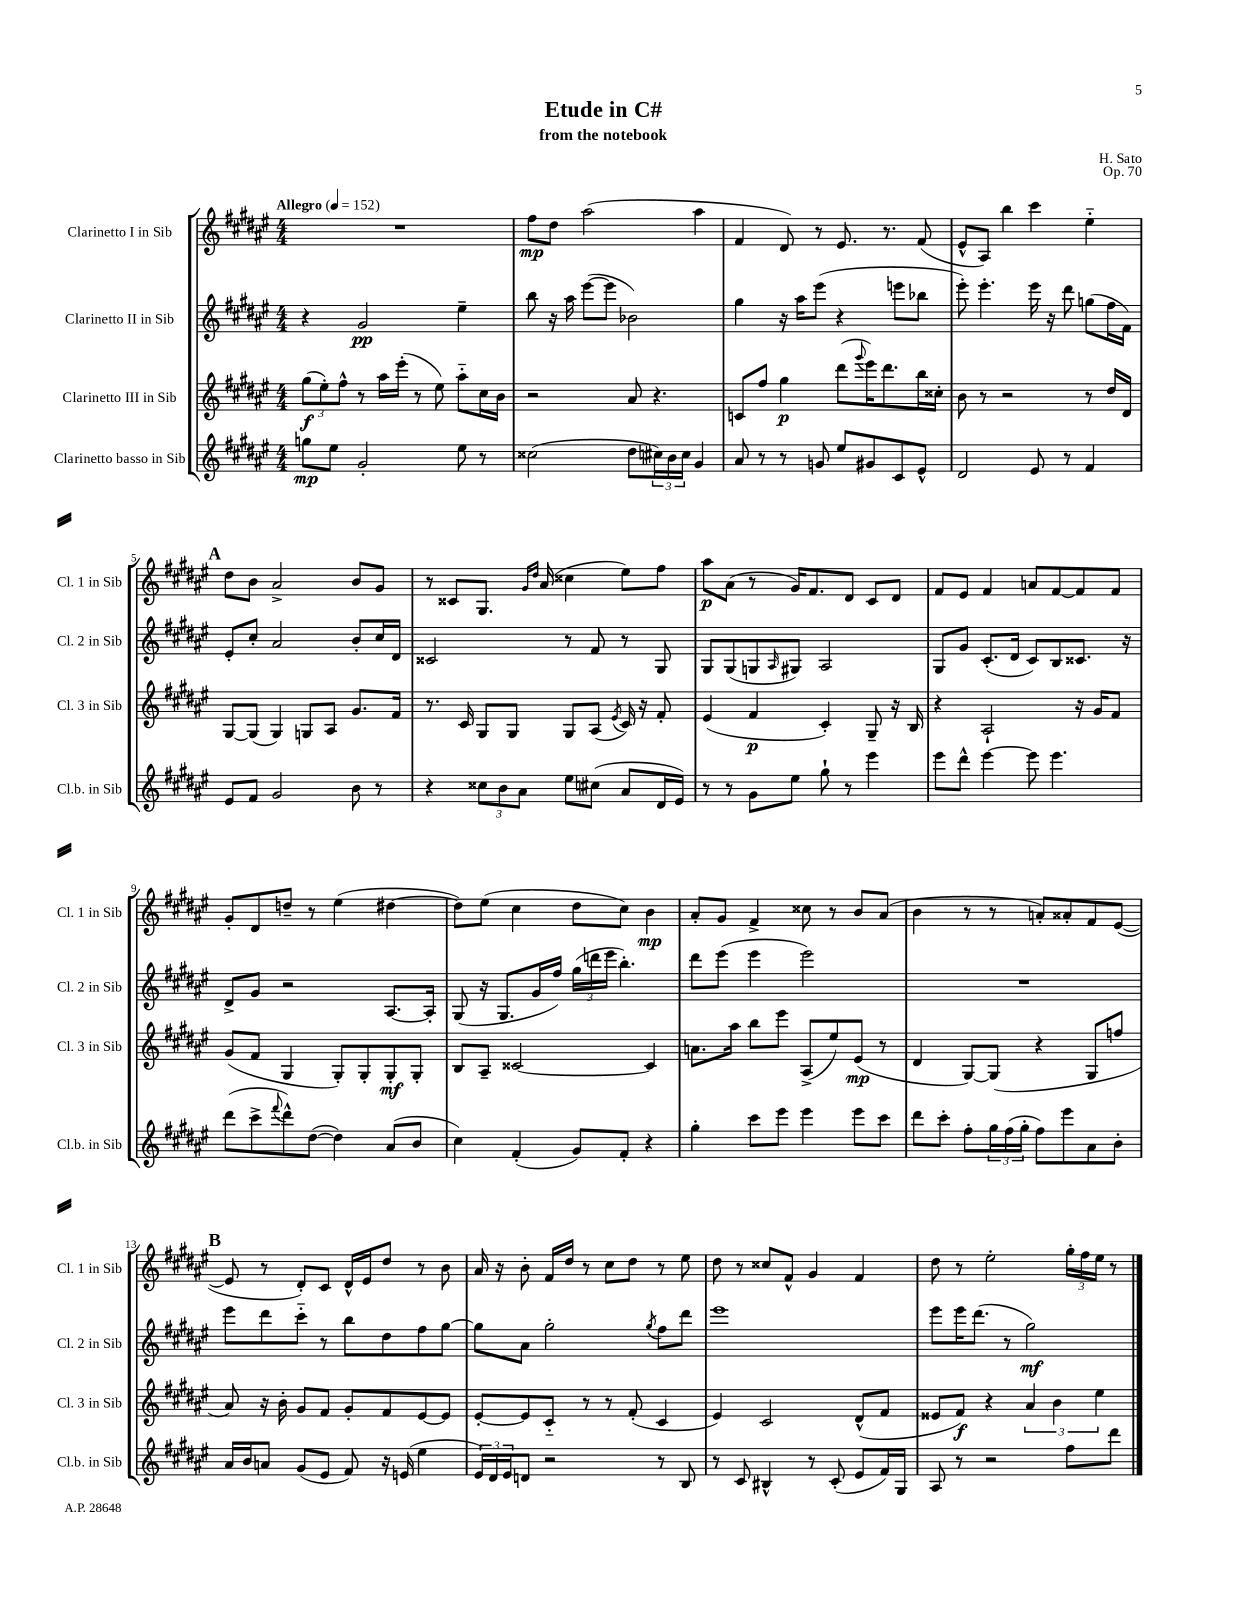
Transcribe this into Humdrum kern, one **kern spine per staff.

**kern	**dynam	**kern	**dynam	**kern	**dynam	**kern	**dynam
*part4	*part4	*part3	*part3	*part2	*part2	*part1	*part1
*staff4	*staff4	*staff3	*staff3	*staff2	*staff2	*staff1	*staff1
*I"Clarinetto basso in Sib	*	*I"Clarinetto III in Sib	*	*I"Clarinetto II in Sib	*	*I"Clarinetto I in Sib	*
*I'Cl.b. in Sib	*	*I'Cl. 3 in Sib	*	*I'Cl. 2 in Sib	*	*I'Cl. 1 in Sib	*
*clefG2	*	*clefG2	*	*clefG2	*	*clefG2	*
*k[f#c#g#d#a#e#]	*	*k[f#c#g#d#a#e#]	*	*k[f#c#g#d#a#e#]	*	*k[f#c#g#d#a#e#]	*
*M4/4	*	*M4/4	*	*M4/4	*	*M4/4	*
*MM152	*	*MM152	*	*MM152	*	*MM152	*
=1	=1	=1	=1	=1	=1	=1	=1
!	!	!	!	!	!	!LO:TX:a:B:t=Allegro	!
8ggn\L	mp	(12gg#\L	f	4r	.	1r	.
.	.	12ee#'\)	.	.	.	.	.
8ee#\J	.	.	.	.	.	.	.
.	.	12ff#^^\J	.	.	.	.	.
2g#'/	.	8r	.	2g#/	pp	.	.
.	.	16aa#\LL	.	.	.	.	.
.	.	(16eee#'\JJ	.	.	.	.	.
.	.	8r	.	.	.	.	.
.	.	8ee#\)	.	.	.	.	.
8ee#\	.	8aa#\L	.	4ee#~\	.	.	.
8r	.	16cc#\L	.	.	.	.	.
.	.	16b\JJ	.	.	.	.	.
=2	=2	=2	=2	=2	=2	=2	=2
(2cc##X\	.	2r	.	8bb\	.	8ff#\L	mp
.	.	.	.	16r	.	8dd#\J	.
.	.	.	.	16aa#\	.	.	.
.	.	.	.	([8eee#\L	.	(2aa#\	.
.	.	.	.	8eee#\J]	.	.	.
8dd#\L	.	8a#/	.	2b-X\)	.	.	.
24cc#X\L)	.	4.r	.	.	.	.	.
24b\	.	.	.	.	.	.	.
24cc#\JJ	.	.	.	.	.	.	.
4g#/	.	.	.	.	.	4aa#\	.
=3	=3	=3	=3	=3	=3	=3	=3
8a#/	.	8cn/L	.	4gg#\	.	4f#/	.
8r	.	8ff#/J	.	.	.	.	.
8r	.	4gg#\	p	16r	.	8d#/)	.
.	.	.	.	16aa#\KL	.	.	.
8gn/	.	.	.	(8eee#\J	.	8r	.
8ee#/L	.	(8ddd#\L	.	4r	.	8.e#/	.
.	.	8qqggg#/	.	.	.	.	.
8g#X/	.	16eee#\K)	.	.	.	.	.
.	.	8.ddd#\	.	.	.	8.r	.
8c#/	.	.	.	8eeen\L	.	.	.
8e#^^/J	.	16bb\L	.	8bb-X\J	.	(8f#/	.
.	.	16cc##X'\JJ	.	.	.	.	.
=4	=4	=4	=4	=4	=4	=4	=4
2d#/	.	8b\	.	8eee#'\)	.	8e#^^/L	.
.	.	8r	.	4.eee#'\	.	8A#/J)	.
.	.	2r	.	.	.	4bb\	.
8e#/	.	.	.	16eee#\	.	4ccc#\	.
.	.	.	.	16r	.	.	.
8r	.	.	.	8ddd#\	.	.	.
4f#/	.	8r	.	(8ggn\L	.	4ee#\	.
.	.	16dd#/LL	.	16ff#\L	.	.	.
.	.	16d#/JJ	.	16f#\JJ)	.	.	.
!!LO:LB:g=z
!!LO:REH:place=s1:t=A
=5	=5	=5	=5	=5	=5	=5	=5
8e#/L	.	[8G#/L	.	8e#'/L	.	8dd#\L	.
8f#/J	.	(8G#/J]	.	8cc#'/J	.	8b\J	.
2g#/	.	4G#/)	.	2a#/	.	2a#^/	.
.	.	8Gn/L	.	.	.	.	.
.	.	8A#/J	.	.	.	.	.
8b\	.	8.g#/L	.	8b'/L	.	8b/L	.
8r	.	.	.	16cc#/L	.	8g#/J	.
.	.	16f#/Jk	.	16d#/JJ	.	.	.
=6	=6	=6	=6	=6	=6	=6	=6
4r	.	8.r	.	2c##X/	.	8r	.
.	.	.	.	.	.	8c##X/L	.
.	.	16c#/	.	.	.	.	.
12cc##X\L	.	8G#/L	.	.	.	8.G#/J	.
12b\	.	.	.	.	.	.	.
.	.	8G#/J	.	.	.	.	.
12a#\J	.	.	.	.	.	.	.
.	.	.	.	.	.	16qqg#/LL	.
.	.	.	.	.	.	16qqdd#/JJ	.
.	.	.	.	.	.	(16a#/	.
8ee#\L	.	8G#/L	.	8r	.	4cc##X\	.
(8cc#X\J	.	(8A#/J	.	8f#/	.	.	.
.	.	8qe#/	.	.	.	.	.
8a#/L	.	16c#/)	.	8r	.	8ee#\L)	.
.	.	16r	.	.	.	.	.
16d#/L	.	8f#'/	.	8G#/	.	8ff#\J	.
16e#/JJ)	.	.	.	.	.	.	.
=7	=7	=7	=7	=7	=7	=7	=7
8r	.	(4e#/	.	8G#/L	.	8aa#\L	p
8r	.	.	.	(8G#/	.	(8a#\J	.
8g#\L	.	4f#/	p	8Gn/	.	8r	.
.	.	.	.	16qqA#/	.	.	.
8ee#\J	.	.	.	8G#X/J)	.	16g#/KL)	.
.	.	.	.	.	.	8.f#/	.
8gg#`\	.	4c#'/)	.	2A#/	.	.	.
8r	.	.	.	.	.	8d#/J	.
4eee#\	.	8G#~/	.	.	.	8c#/L	.
.	.	16r	.	.	.	8d#/J	.
.	.	16B/	.	.	.	.	.
=8	=8	=8	=8	=8	=8	=8	=8
8eee#\L	.	4r	.	8G#/L	.	8f#/L	.
8ddd#^^\J	.	.	.	8g#/J	.	8e#/J	.
[4eee#\	.	2A#`/	.	(8.c#'/L	.	4f#/	.
.	.	.	.	16d#/Jk	.	.	.
8eee#\]	.	.	.	8c#/L)	.	8an/L	.
4.eee#\	.	.	.	8B/	.	[8f#/	.
.	.	16r	.	8.c##X/J	.	8f#/]	.
.	.	16g#/KL	.	.	.	.	.
.	.	8f#/J	.	.	.	8f#/J	.
.	.	.	.	16r	.	.	.
!!LO:LB:g=z
=9	=9	=9	=9	=9	=9	=9	=9
(8ddd#\L	.	(8g#/L	.	8d#^/L	.	8g#'/L	.
8ccc#^\	.	8f#/J	.	8g#/J	.	8d#/	.
8qqfff#/	.	.	.	.	.	.	.
8ddd#^^\)	.	4G#/	.	2r	.	8ddn~/J	.
([8dd#\J	.	.	.	.	.	8r	.
4dd#\])	.	8G#'/L)	.	.	.	(4ee#\	.
.	.	8G#'/	.	.	.	.	.
(8a#/L	.	8G#'/	mf	[8.A#/L	.	[4dd#X\	.
8b/J	.	8G#'/J	.	.	.	.	.
.	.	.	.	16A#'/Jk]	.	.	.
=10	=10	=10	=10	=10	=10	=10	=10
4cc#\)	.	8B/L	.	(8G#/	.	8dd#\L])	.
.	.	8A#~/J	.	16r	.	(8ee#\J	.
.	.	.	.	8.G#/L	.	.	.
(4f#'/	.	[2c##X/	.	.	.	4cc#\	.
.	.	.	.	16g#/L	.	.	.
.	.	.	.	16ff#/JJ)	.	.	.
8g#/L)	.	.	.	(24gg#\LL	.	8dd#\L	.
.	.	.	.	24dddn\	.	.	.
.	.	.	.	24eee#\JJ	.	.	.
8f#'/J	.	.	.	4.bb'\)	.	8cc#\J)	.
4r	.	4c##/]	.	.	.	4b\	mp
=11	=11	=11	=11	=11	=11	=11	=11
4gg#'\	.	8.an\L	.	8ddd#\L	.	8a#'/L	.
.	.	.	.	(8eee#\J	.	8g#/J	.
.	.	16aa#\Jk	.	.	.	.	.
8ccc#\L	.	8bb\L	.	4eee#\	.	4f#^/	.
8eee#\J	.	8eee#\J	.	.	.	.	.
4eee#\	.	(8A#^/L	.	2eee#\)	.	8cc##X\	.
.	.	8ee#/)	.	.	.	8r	.
8eee#\L	.	(8e#/J	mp	.	.	8b/L	.
8ccc#\J	.	8r	.	.	.	(8a#/J	.
=12	=12	=12	=12	=12	=12	=12	=12
8ddd#\L	.	4d#/	.	1r	.	4b\	.
8ccc#'\J	.	.	.	.	.	.	.
8ff#'\L	.	[8G#/L)	.	.	.	8r	.
24gg#\L	.	(8G#/J]	.	.	.	8r	.
(24ff#\	.	.	.	.	.	.	.
24gg#'\JJ	.	.	.	.	.	.	.
8ff#\L)	.	4r	.	.	.	8an'/L)	.
8eee#\	.	.	.	.	.	8a##X'/	.
8a#\	.	8G#/L	.	.	.	8f#/	.
8b'\J	.	8ffn/J	.	.	.	([8e#/J	.
!!LO:LB:g=z
!!LO:REH:place=s1:t=B
=13	=13	=13	=13	=13	=13	=13	=13
16a#/LL	.	8a#/)	.	8eee#\L	.	8e#/]	.
16b/J	.	.	.	.	.	.	.
8an/J	.	16r	.	8ddd#\	.	8r	.
.	.	16b'\	.	.	.	.	.
(8g#/L	.	8g#/L	.	8ccc#\J	.	8d#'/L)	.
8e#/J	.	8f#/J	.	8r	.	8c#/J	.
8f#/)	.	8g#'/L	.	8bb\L	.	16d#^^/LL	.
.	.	.	.	.	.	16e#/J	.
16r	.	8f#/	.	8dd#\	.	8dd#/J	.
(16en/	.	.	.	.	.	.	.
4ee#\	.	[8e#/	.	8ff#\	.	8r	.
.	.	8e#/J]	.	[8gg#\J	.	8b\	.
=14	=14	=14	=14	=14	=14	=14	=14
24e#/LL)	.	[8e#'/L	.	8gg#\L]	.	16a#/	.
24d#/	.	.	.	.	.	.	.
.	.	.	.	.	.	16r	.
24e#/J	.	.	.	.	.	.	.
8dn/J	.	8e#/]	.	8a#\J	.	8b'\	.
2r	.	8c#/J	.	2gg#'\	.	16f#/LL	.
.	.	.	.	.	.	16dd#/JJ	.
.	.	8r	.	.	.	8r	.
.	.	8r	.	.	.	8cc#\L	.
.	.	(8f#'/	.	.	.	8dd#\J	.
.	.	.	.	8qgg#/	.	.	.
8r	.	4c#/	.	8ff#\L	.	8r	.
8B/	.	.	.	8ddd#\J	.	8ee#\	.
=15	=15	=15	=15	=15	=15	=15	=15
8r	.	4e#/)	.	1eee#	.	8dd#\	.
8c#/	.	.	.	.	.	8r	.
4B#X^^/	.	2c#/	.	.	.	8cc##X/L	.
.	.	.	.	.	.	8f#^^/J	.
8r	.	.	.	.	.	4g#/	.
(8c#'/	.	.	.	.	.	.	.
8e#/L	.	(8d#^^/L	.	.	.	4f#/	.
16f#/L)	.	8f#/J	.	.	.	.	.
16G#/JJ	.	.	.	.	.	.	.
=16	=16	=16	=16	=16	=16	=16	=16
8A#/	.	8e##X/L	.	8eee#\L	.	8dd#\	.
8r	.	8f#/J)	f	16eee#\K	.	8r	.
.	.	.	.	(8.ddd#\J	.	.	.
2r	.	4r	.	.	.	2ee#'\	.
.	.	.	.	8r	.	.	.
.	.	6a#/	.	2gg#\)	mf	.	.
.	.	6b\	.	.	.	.	.
8ff#\L	.	.	.	.	.	24gg#'\LL	.
.	.	.	.	.	.	24ff#\	.
.	.	6ee#\	.	.	.	24ee#\JJ	.
8ddd#\J	.	.	.	.	.	8r	.
==	==	==	==	==	==	==	==
*-	*-	*-	*-	*-	*-	*-	*-
